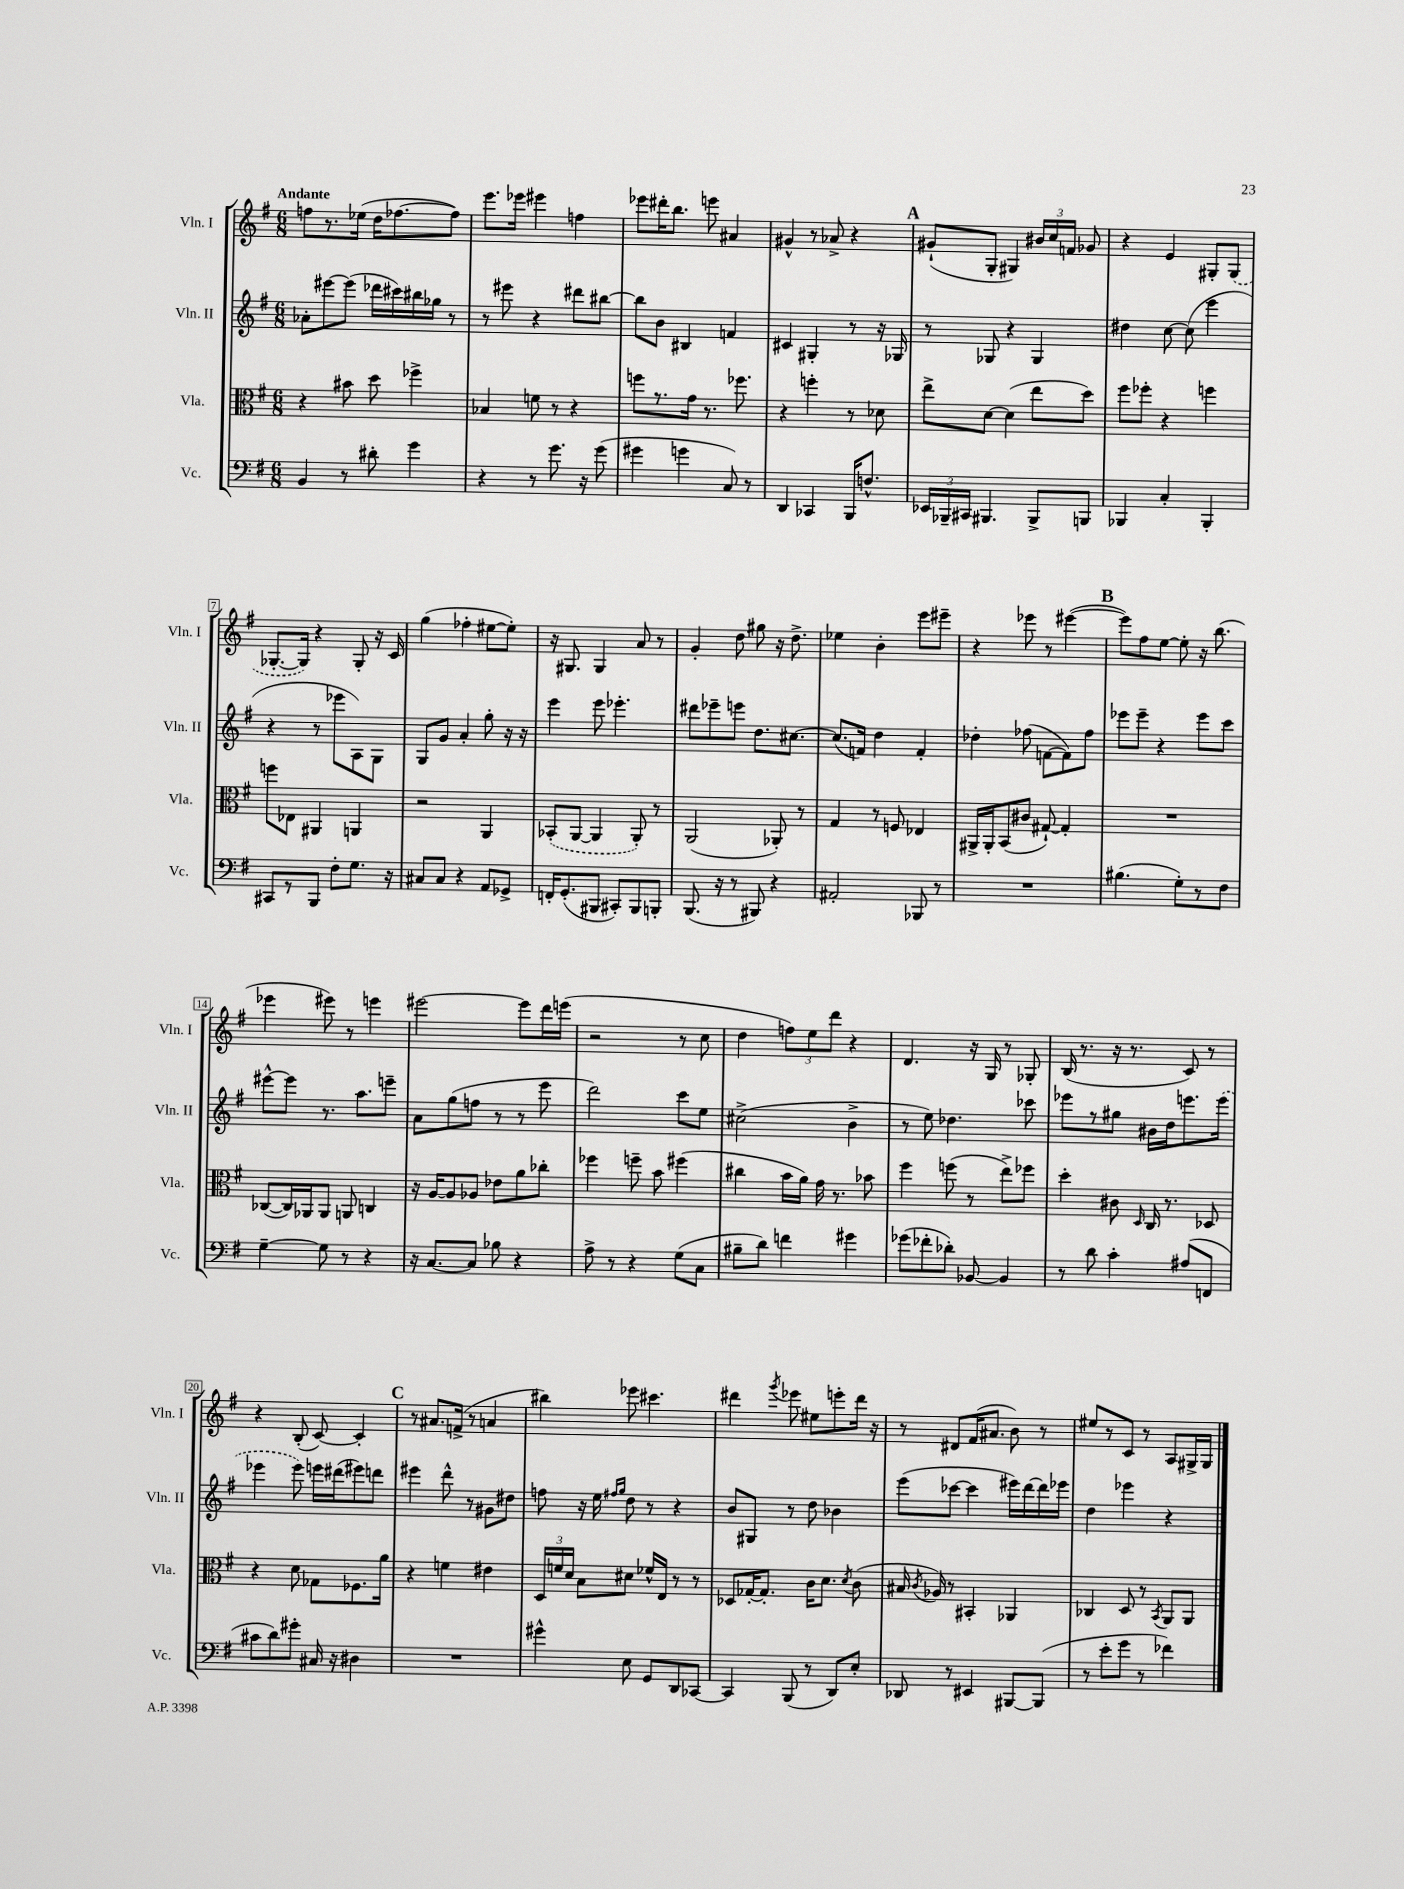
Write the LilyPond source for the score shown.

<<
\new StaffGroup <<
\new Staff = "s0" \with { instrumentName = "Vln. I" shortInstrumentName = "Vln. I" } {
    \clef treble \key g \major \numericTimeSignature \time 6/8 \tempo "Andante"
    \autoBeamOff f''8[ r8. ees''16]( d''16[ fes''8.~ fes''8]) |
    e'''8.[ ees'''16] eis'''4 f''4 |
    ees'''8[ dis'''16-. b''8.] e'''8 ais'4 |
    gis'4-^ r8 aes'8-> r4 |
    \mark \markup { \bold "A" } gis'8[-!( g8]-. gis4) \tuplet 3/2 { bis'16[ c''16 f'16] } ges'8 |
    r4 e'4 gis8[-. \once \slurDashed gis8]( |
    ges8.[~-. ges16]) r4 ges8-. r16 c'16 |
    g''4( fes''4-. eis''8[~ eis''8]-.) |
    r16 gis8. gis4 a'8 r8 |
    g'4-. d''8 gis''8 r16 d''8.-> |
    ees''4 b'4-. e'''8[ eis'''8]-- |
    r4 ees'''8 r8 eis'''4~( |
    \mark \markup { \bold "B" } eis'''8[) fis''8 e''8]~ e''8-. r16 b''8.( |
    ees'''4 eis'''8) r8 e'''4 |
    eis'''2~ eis'''8[ d'''16 e'''16]( |
    r2 r8 c''8 |
    d''4 \tuplet 3/2 { f''8[) e''8 d'''8] } r4 |
    d'4. r16 g16 r8 ges8-. |
    b16( r8. r16 r8. c'8) r8 |
    r4 b8-.( c'8~) c'4-. |
    \mark \markup { \bold "C" } r8 ais'8.[ f'16]->( r8 a'4 |
    bis''4) ees'''8 cis'''4. |
    dis'''4 \acciaccatura { g'''8 } ees'''8 eis''8[ e'''8-. dis'''16] r16 |
    r8 dis'8[ fis'16( ais'8.] b'8) r8 |
    eis''8[ r8 c'8] r8 a8[ gis16-> gis16] \bar "|." |
}
\new Staff = "s1" \with { instrumentName = "Vln. II" shortInstrumentName = "Vln. II" } {
    \clef treble \key g \major \numericTimeSignature \time 6/8
    \autoBeamOff aes'8[-. eis'''8~ eis'''8]( des'''16[ cis'''16) bis''16 ges''16] r8 |
    r8 eis'''8 r4 dis'''8[ bis''8]~ |
    bis''8[ b'8] bis4 f'4 |
    cis'4 gis4-. r8 r16 ges16 |
    \mark \markup { \bold "A" } r8 ges8 r4 ges4 |
    dis''4 c''8~ c''8( e'''4 |
    r4 r8 ees'''8[ a8) g8] |
    g8[ g'8] a'4-. g''8-. r16 r16 |
    e'''4 e'''8 ees'''4.-. |
    dis'''8[ ees'''8-- e'''8] d''8.[ cis''8.]~ |
    cis''8.[( f'16]) d''4 f'4-. |
    des''4-. fes''8( f'8[~ f'8) fes''8] |
    \mark \markup { \bold "B" } ees'''8[ ees'''8]-- r4 ees'''8[ c'''8] |
    eis'''8[~-^ eis'''8] r8. a''8.[ e'''8]-- |
    a'8[ g''8( f''8] r8 r8 e'''8 |
    d'''2) c'''8[ e''8] |
    cis''2->( b'4-> |
    r8 e''8) des''4. ces'''8 |
    ees'''8[ r8 gis''8] bis'16[ d''16 e'''8. \once \slurDashed e'''16]( |
    ees'''4 ees'''8) e'''16[ dis'''16( eis'''8) d'''8] |
    \mark \markup { \bold "C" } eis'''4 d'''8-^ r8 gis'8[ dis''8] |
    f''8 r16 e''16 \grace { fis''16[ g''16] } d''8 r8 r4 |
    b'8[ gis8] r8 d''8 bes'4 |
    e'''8[( ces'''8]~ ces'''4 eis'''16[) d'''16~ d'''16 ees'''16] |
    d''4 ees'''4 r4 \bar "|." |
}
\new Staff = "s2" \with { instrumentName = "Vla." shortInstrumentName = "Vla." } {
    \clef alto \key g \major \numericTimeSignature \time 6/8
    \autoBeamOff r4 bis'8 d''8 fes''4-> |
    bes4 f'8 r8 r4 |
    f''8[ r8. g'16] r8. fes''8. |
    r4 f''4-. r8 des'8 |
    \mark \markup { \bold "A" } e''8[-> d'8]~ d'4( e''8[ d''8]) |
    fis''8[ fes''8]-. r4 f''4 |
    f''8[ ees8] ais,4 a,4 |
    r2 a,4 |
    \once \slurDashed bes,8[-.( a,8]~ a,4 a,8-.) r8 |
    a,2( aes,8-.) r8 |
    g4 r8 f8 ees4 |
    ais,16[-> ais,16-. b,8( cis'8] gis8~-!) gis4-. |
    \mark \markup { \bold "B" } R2. |
    ces8[~( ces16) aes,16 aes,8] a,8 c4 |
    r16 a16[~ a8 aes8] ees'8[ a'8 ces''8]-. |
    fes''4 f''8-- b'8 fis''4( |
    cis''4 b'16[ a'16]) g'16 r8. bes'8 |
    fis''4 f''8( r8 e''8[->) fes''8] |
    d''4-. cis'8 \grace { d16 } c16 r8. des8 |
    r4 d'8 ges8[ fes8. a'16] |
    \mark \markup { \bold "C" } r4 f'4 eis'4 |
    \tuplet 3/2 { d16[ f'16 d'16] } b8[ dis'8] fes'16[-^ e16] r8 r8 |
    des8[ ges16~-. ges8.]-. c'16[ d'8.] \acciaccatura { d'8 } c'8( |
    bis16 \acciaccatura { c'8 } aes16) r8 bis,4-. aes,4 |
    ces4 d8 r8 \acciaccatura { b,8 } a,8[ a,8] \bar "|." |
}
\new Staff = "s3" \with { instrumentName = "Vc." shortInstrumentName = "Vc." } {
    \clef bass \key g \major \numericTimeSignature \time 6/8
    \autoBeamOff b,4 r8 dis'8-. g'4 |
    r4 r8 g'8. r16 g'8( |
    gis'4 g'4 c8) r8 |
    d,4 ces,4 b,,16[ f8.]-^ |
    \mark \markup { \bold "A" } \tuplet 3/2 { ees,16[ bes,,16-- cis,16] } bis,,4. bis,,8[-> b,,8] |
    bes,,4 c4-. bes,,4-. |
    cis,8[ r8 b,,8] fis8[-. g8.] r16 |
    cis8[ cis8] r4 a,8[ ges,8]-> |
    f,16[-. g,8.-.( bis,,8] cis,8[-.) bis,,8 b,,8]-. |
    b,,8.( r16 r8 bis,,8) r4 |
    ais,2-. bes,,8 r8 |
    R2. |
    \mark \markup { \bold "B" } bis4.( g8[-.) r8 fis8] |
    g4~-- g8 r8 r4 |
    r16 c8.[~ c8] bes8 r4 |
    a8-> r8 r4 g8[( c8] |
    bis8[-- d'8]) f'4 gis'4 |
    ges'8[( fes'8-. des'8]-.) bes,8~ bes,4 |
    r8 d'8 c'4-. ais8[( f,8] |
    cis'8[ d'8) gis'8]-. cis16 r16 dis4 |
    \mark \markup { \bold "C" } R2. |
    gis'4-^ e8 g,8[ d,8 ces,8]~ |
    ces,4 b,,8( r8 d,8[) e8]-. |
    des,8 r8 eis,4 bis,,8[~ bis,,8]( |
    r8 e'8[-. g'8] r8 fes'4) \bar "|." |
}
>>
>>
\layout { \context { \Score \override BarNumber.stencil = #(make-stencil-boxer 0.1 0.3 ly:text-interface::print) } }
